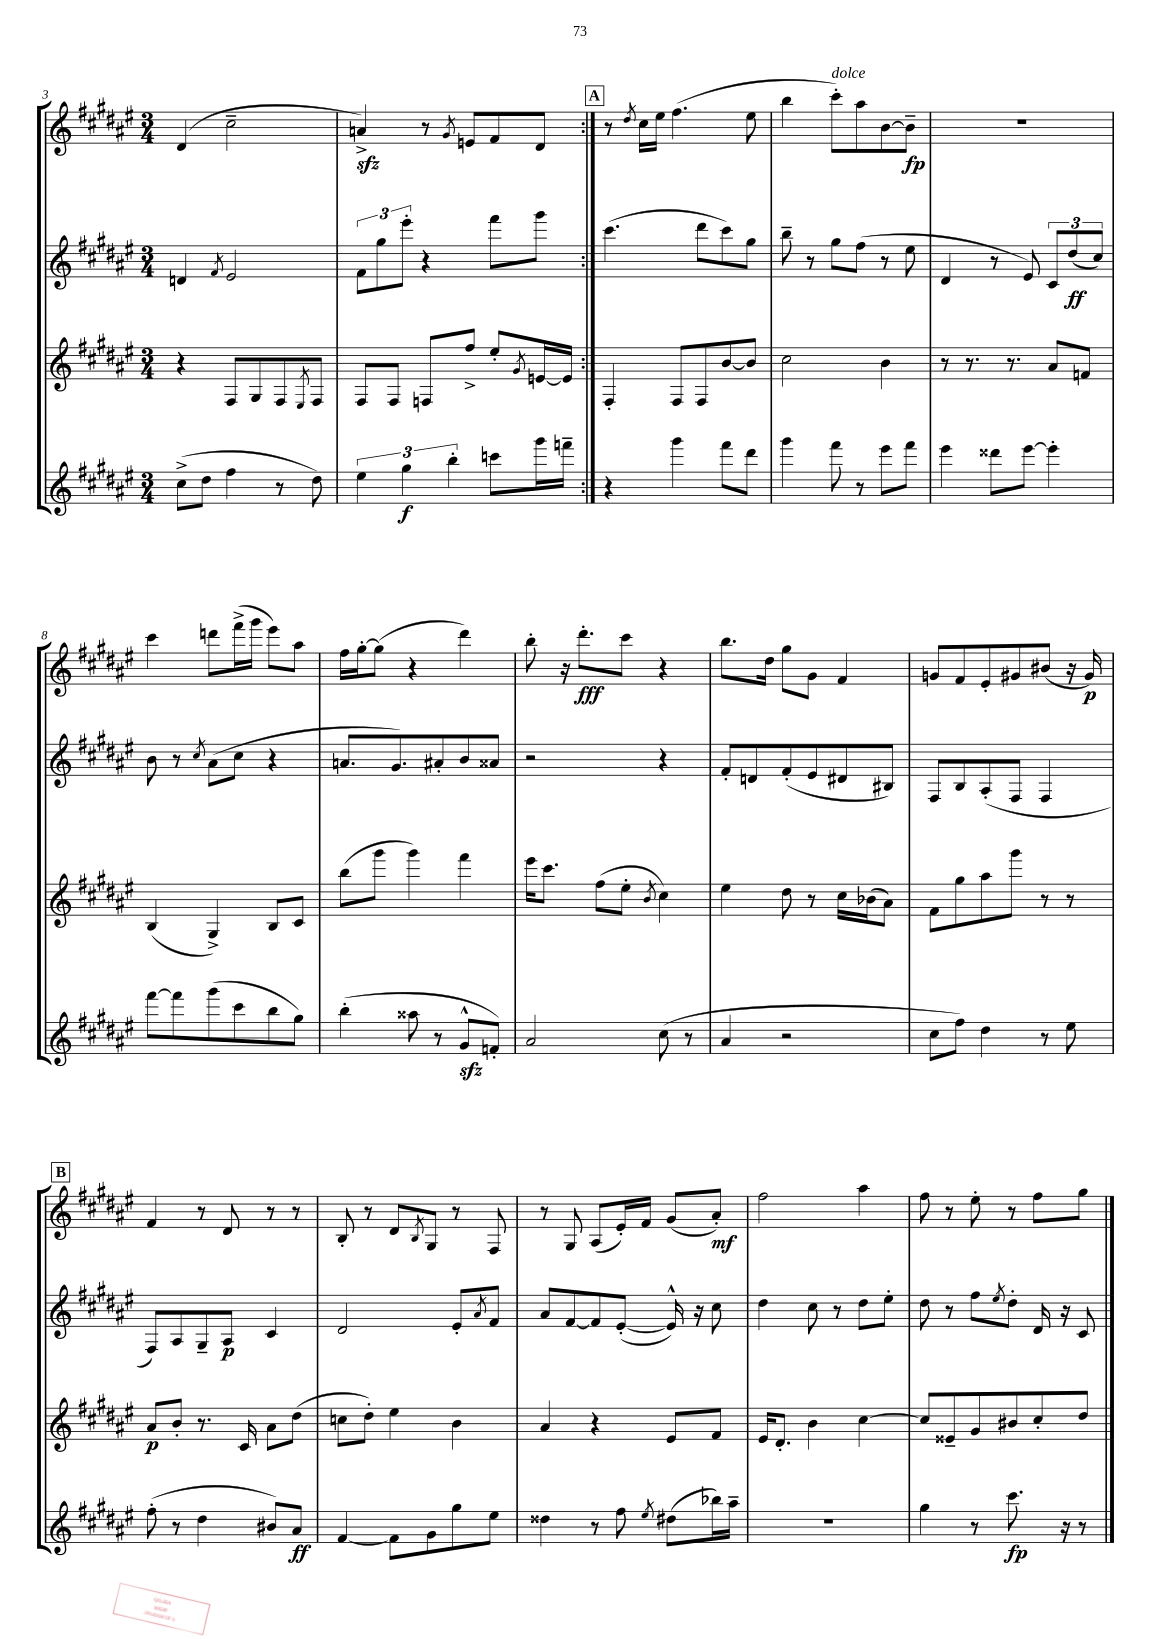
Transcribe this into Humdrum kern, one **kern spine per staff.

**kern	**kern	**kern	**kern
*staff4	*staff3	*staff2	*staff1
*clefG2	*clefG2	*clefG2	*clefG2
*k[f#c#g#d#a#e#]	*k[f#c#g#d#a#e#]	*k[f#c#g#d#a#e#]	*k[f#c#g#d#a#e#]
*M3/4	*M3/4	*M3/4	*M3/4
(8cc#^	4r	4d	(4d#
8dd#	.	.	.
.	.	8qf#	.
4ff#	8F#	2e#	2cc#~
.	8G#	.	.
8r	8F#	.	.
.	8qE#	.	.
8dd#)	8F#	.	.
=	=	=	=
6ee#	8F#	12f#	4a^)
.	.	12gg#	.
.	8F#	.	.
6gg#	.	12eee#'	.
.	8F	4r	8r
6bb'	.	.	.
.	.	.	8qg#
.	8ff#^	.	8e
8ccc	8ee#'	8fff#	8f#
.	8qg#	.	.
16ggg#	[16e	8ggg#	8d#
16fff~	16e]	.	.
=:|!	=:|!	=:|!	=:|!
4r	4F#'	(4.ccc#	8r
.	.	.	8qdd#
.	.	.	16cc#
.	.	.	16ee#
4ggg#	8F#	.	(4.ff#
.	8F#	8ddd#	.
8fff#	[8b	8ccc#)	.
8ddd#	8b]	8gg#	8ee#
=	=	=	=
4ggg#	2cc#	8bb~	4bb
.	.	8r	.
8fff#	.	8gg#	8ccc#')
8r	.	(8ff#	8aa#
8eee#	4b	8r	[8b
8fff#	.	8ee#	8b~]
=	=	=	=
4eee#	8r	4d#	2.r
.	8.r	.	.
8ddd##	.	8r	.
.	8.r	.	.
[8eee#	.	8e#)	.
4eee#']	8a#	12c#	.
.	.	(12dd#	.
.	8f	.	.
.	.	12cc#)	.
=	=	=	=
[8fff#	(4B	8b	4ccc#
8fff#]	.	8r	.
.	.	8qcc#	.
(8ggg#	4G#^)	(8a#	8ddd
8ccc#	.	8cc#	(16fff#^
.	.	.	16ggg#
8bb	8B	4r	8eee#)
8gg#)	8c#	.	8aa#
=	=	=	=
(4bb'	(8bb	8.a	16ff#
.	.	.	[16gg#'
.	8ggg#	.	(8gg#]
.	.	8.g#)	.
8aa##	4ggg#)	.	4r
8r	.	8a#'	.
8g#^^	4fff#	8b	4ddd#)
8f')	.	8a##	.
=	=	=	=
2a#	16eee#	2r	8bb'
.	8.ccc#	.	.
.	.	.	16r
.	.	.	8.ddd#'
.	(8ff#	.	.
.	8ee#'	.	8ccc#
.	8qb	.	.
(8cc#	4cc#)	4r	4r
8r	.	.	.
=	=	=	=
4a#	4ee#	8f#'	8.bb
.	.	8d	.
.	.	.	16dd#
2r	8dd#	(8f#'	8gg#
.	8r	8e#	8g#
.	16cc#	8d#	4f#
.	(16b-	.	.
.	8a#)	8B#)	.
=	=	=	=
8cc#	8f#	8F#	8g
8ff#)	8gg#	8B	8f#
4dd#	8aa#	(8A#'	8e#'
.	8ggg#	8F#	8g#
8r	8r	4F#	(8b#
8ee#	8r	.	16r
.	.	.	16g#)
=	=	=	=
(8ff#'	8a#	8F#)	4f#
8r	8b'	8A#	.
4dd#	8.r	8G#~	8r
.	.	8A#	8d#
.	16c#	.	.
8b#)	8a#	4c#	8r
8a#	(8dd#	.	8r
=	=	=	=
[4f#	8cc	2d#	8B'
.	8dd#')	.	8r
8f#]	4ee#	.	8d#
.	.	.	8qB
8g#	.	.	8G#
8gg#	4b	8e#'	8r
.	.	8qa#	.
8ee#	.	8f#	8F#
=	=	=	=
4dd##	4a#	8a#	8r
.	.	[8f#	8G#
8r	4r	8f#]	(8A#
8ff#	.	([8e#'	16e#')
.	.	.	16f#
8qee#	.	.	.
(8dd#	8e#	16e#^^])	(8g#
.	.	16r	.
16bb-)	8f#	8cc#	8a#')
16aa#~	.	.	.
=	=	=	=
2.r	16e#	4dd#	2ff#
.	8.d#'	.	.
.	4b	8cc#	.
.	.	8r	.
.	[4cc#	8dd#	4aa#
.	.	8ee#'	.
=	=	=	=
4gg#	8cc#]	8dd#	8ff#
.	8e##~	8r	8r
8r	8g#	8ff#	8ee#'
.	.	8qee#	.
8.ccc#	8b#	8dd#'	8r
.	8cc#'	16d#	8ff#
16r	.	16r	.
8r	8dd#	8c#	8gg#
==	==	==	==
*-	*-	*-	*-
